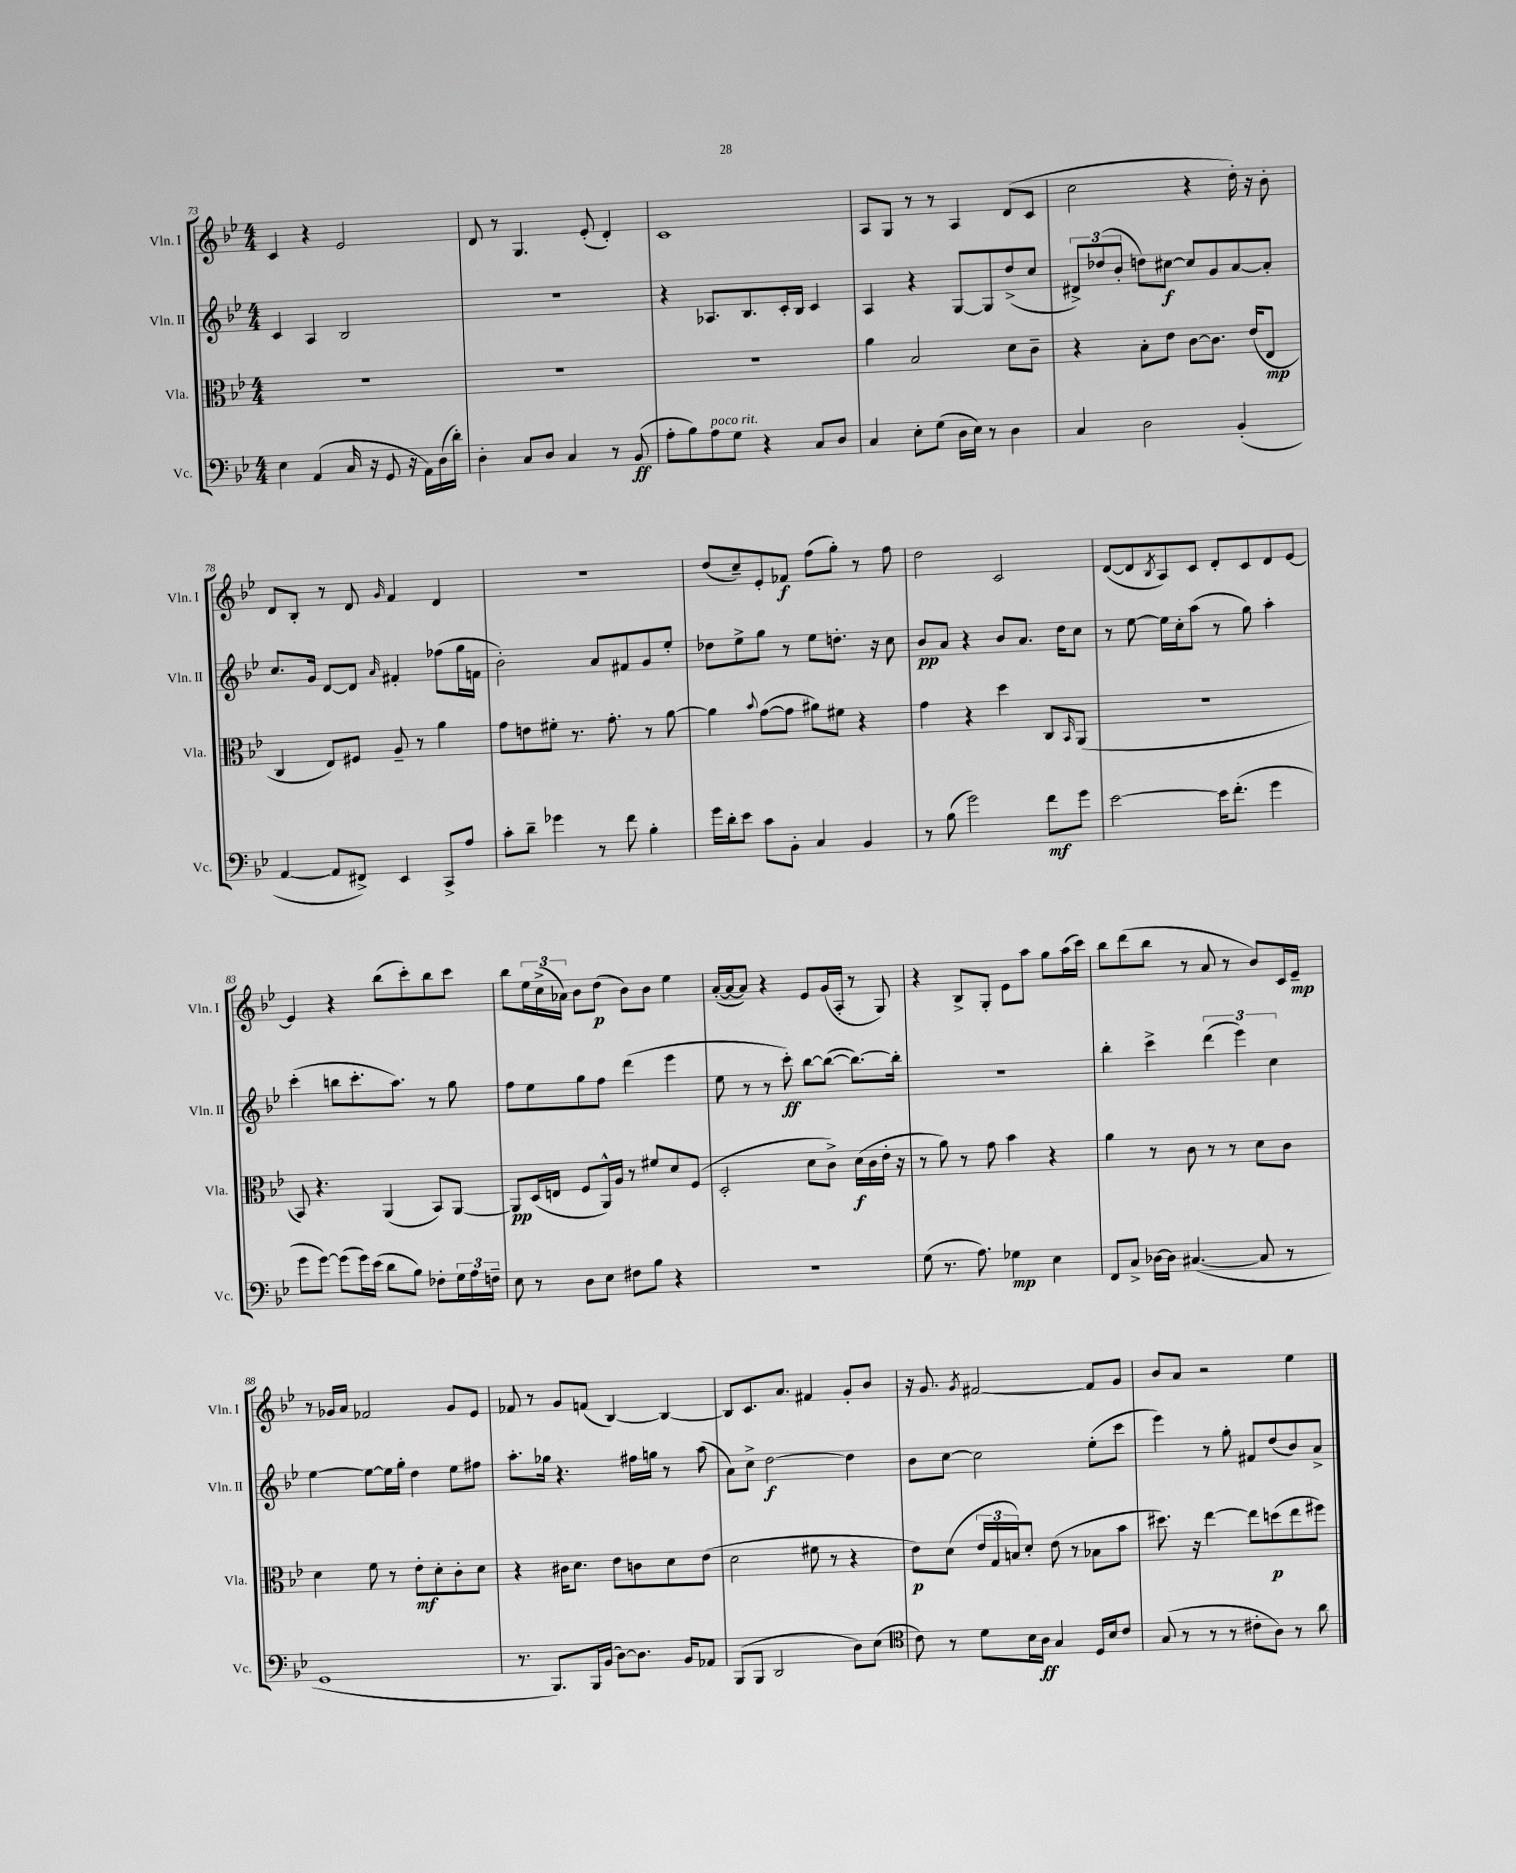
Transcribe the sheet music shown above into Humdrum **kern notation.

**kern	**kern	**kern	**kern
*staff4	*staff3	*staff2	*staff1
*clefF4	*clefC3	*clefG2	*clefG2
*k[b-e-]	*k[b-e-]	*k[b-e-]	*k[b-e-]
*M4/4	*M4/4	*M4/4	*M4/4
4E-	1r	4c	4c
(4AA	.	4A	4r
16C	.	2B-	2e-
16r	.	.	.
8GG	.	.	.
16r	.	.	.
16AA)	.	.	.
(16D	.	.	.
16d')	.	.	.
=	=	=	=
4D'	1r	1r	8d
.	.	.	8r
8C	.	.	4.G
8D	.	.	.
4C	.	.	.
.	.	.	(8e-'
8r	.	.	4d')
(8BB-	.	.	.
=	=	=	=
8A'	1r	4r	1c
8B-)	.	.	.
8A	.	8.A-	.
8G	.	.	.
.	.	8.B-	.
4r	.	.	.
.	.	16c'	.
.	.	16B-	.
8C	.	4c	.
8D	.	.	.
=	=	=	=
4C	4a	4A	8A
.	.	.	8G
8E-'	2B-	4r	8r
(8G	.	.	8r
16D	.	[8G	4A
16E-)	.	.	.
8r	.	8G]	.
4D	8d	(8dd^	(8d
.	8c~	8cc	8c
=	=	=	=
4C	4r	12d#^)	2cc
.	.	(12dd-	.
.	.	12b-'	.
2D	8B-'	8dd)	.
.	8e-	[8cc#	.
.	[8c	8cc#]	4r
.	8.c]	8g	.
(4BB-'	.	[8a	16dd')
.	(16e-	.	16r
.	8E-	8a']	8b-'
=	=	=	=
[4AA	4C	8.cc	8d
.	.	.	8B-'
.	.	16g	.
8AA]	8E-)	[8d	8r
8FF#^)	8F#	8d]	8d
.	.	16qqa	16qqg
4EE-	8A~	4f#'	4f
.	8r	.	.
8CC^	4a	(8ff-	4d
8A	.	16gg	.
.	.	16f	.
=	=	=	=
8c'	8g	2b-')	1r
8d~	8e	.	.
4g-	8f#'	.	.
.	8.r	.	.
8r	.	8a	.
.	8.g'	.	.
8f	.	8f#	.
4B-'	8r	8g	.
.	[8a	8ee-'	.
=	=	=	=
16g	4a]	8dd-	(8dd
16d'	.	.	.
8e-	.	8ee-^	8cc~)
.	8qqb-	.	.
8c	([8g	8gg	8e-'
8BB-'	8g]	8r	8f-
4C	8a#)	8ee-	(8ff
.	8f#	8.dd'	8gg')
4BB-	4r	.	8r
.	.	16r	.
.	.	8cc	8ff
=	=	=	=
8r	4g	8b-	2dd
(8B-	.	8a	.
2g)	4r	4r	.
.	4dd	8b-	2c
.	.	8.a	.
8f	8C	.	.
.	.	16dd	.
.	16qqBB-	.	.
8g	(8AA	8cc	.
=	=	=	=
[2e-	1r	8r	([8d
.	.	[8ee-	8d]
.	.	.	8qB-
.	.	16ee-]	8A)
.	.	16cc'	.
.	.	(8aa	8c
16e-]	.	8r	8d'
(8.f'	.	.	.
.	.	8gg)	8c
4g	.	4aa'	8d
.	.	.	[8e-
=	=	=	=
8g	8BB-)	(4ccc'	4e-]
[8g)	4.r	.	.
(8g]	.	8bb	4r
16g)	.	8.ccc'	.
(16e-	.	.	.
8d	(4AA	.	(8bb-
.	.	8.aa)	.
8B-)	.	.	8ccc')
8F-'	8BB-)	8r	8bb-
24G	[8AA	8gg	8ccc
24A	.	.	.
24F~	.	.	.
=	=	=	=
8E-	8AA]	8ff	8bb-
8r	(16D	8ee-	24ee-
.	.	.	(24cc^
.	16E	.	.
.	.	.	24a-)
8D	8F	8gg	8b-
8E-	16AA^^)	8ff	(8dd
.	16A	.	.
8F#	8r	(4ddd	8b-)
8B-	8f#	.	8b-
4r	8d	4eee-	4ee-
.	(8F	.	.
=	=	=	=
1r	2D'	8ee-	([16a'
.	.	.	16a_
.	.	8r	8a])
.	.	8r	4r
.	.	8ccc')	.
.	8d	[8bb-	8e-
.	8c^)	(8bb-_	(16g
.	.	.	16A'
.	(16d	8.bb-_)	8r
.	16c	.	.
.	16e-'	.	8G)
.	16r	16bb-']	.
=	=	=	=
(8G	8r	1r	4r
8.r	8a)	.	.
.	8r	.	8B-^
8.A)	.	.	.
.	8g	.	8G'
4G-	4b-	.	8e-
.	.	.	8aa
4E-	4r	.	8gg
.	.	.	(16aa
.	.	.	16ccc)
=	=	=	=
8FF	4a	4bb-'	8bb-
8C^	.	.	(8ddd
[16D-	8r	4ccc^	8bb-
16D-]	.	.	.
([4.C#	8c	.	8r
.	8r	(6ddd	8a
.	8r	.	8r
.	.	6eee-)	.
8C#]	8d	.	8b-)
.	.	6cc	.
8r	8c	.	16c
.	.	.	16e-~
=	=	=	=
1GG	4d	[4ee-	8r
.	.	.	16g-
.	.	.	16a
.	8f	8ee-_	2f-
.	8r	16ee-]	.
.	.	16gg'	.
.	8e-'	4dd	.
.	8d'	.	.
.	8c'	8ee-	8g-
.	8d	8ff#	8e-
=	=	=	=
8.r	4r	8.aa'	8f-
.	.	.	8r
8.BBB-)	.	16gg-	.
.	16c#	4.r	8g
.	8.d	.	.
16BBB-	.	.	(8f
(16BB-	.	.	.
[8D)	8e-	.	[4B-)
8.D]	8c	16ff#	.
.	.	16gg	.
.	8d	8r	4B-_
16BB-	.	.	.
8AA-	(8e-	(8aa	.
=	=	=	=
(8BBB-	2d	8a)	8B-]
8BBB-	.	8cc^	8.c
2DD	.	[2dd	.
.	.	.	8.a
.	8f#	.	4f#
.	8r	.	.
8D)	4r	4dd]	8g'
(8E-	.	.	8b-
=	=	=	=
*clefC4	*	*	*
8c)	8e-)	8b-	16r
.	.	.	8.g
8r	(8d	[8cc	.
.	.	.	8qg
8d	24e-	2cc]	[2f#
.	24G	.	.
.	24B)	.	.
16B-	8d'	.	.
16A	.	.	.
4G	(8e-	.	.
.	8r	.	.
16D	8B-	(8ee-'	8f#]
16B-	.	.	.
8c	8b-	8ccc	8g
=	=	=	=
(8G	8.dd#)	4eee-)	8b-
8r	.	.	8a
.	16r	.	.
8r	[4ee-	8r	2r
8r	.	8gg'	.
8c#'	8ee-]	8f#	.
8A)	(8dd	(8dd	.
8r	8ee-	8b-)	4ee-
8a	8ff#)	8a^	.
==	==	==	==
*-	*-	*-	*-
